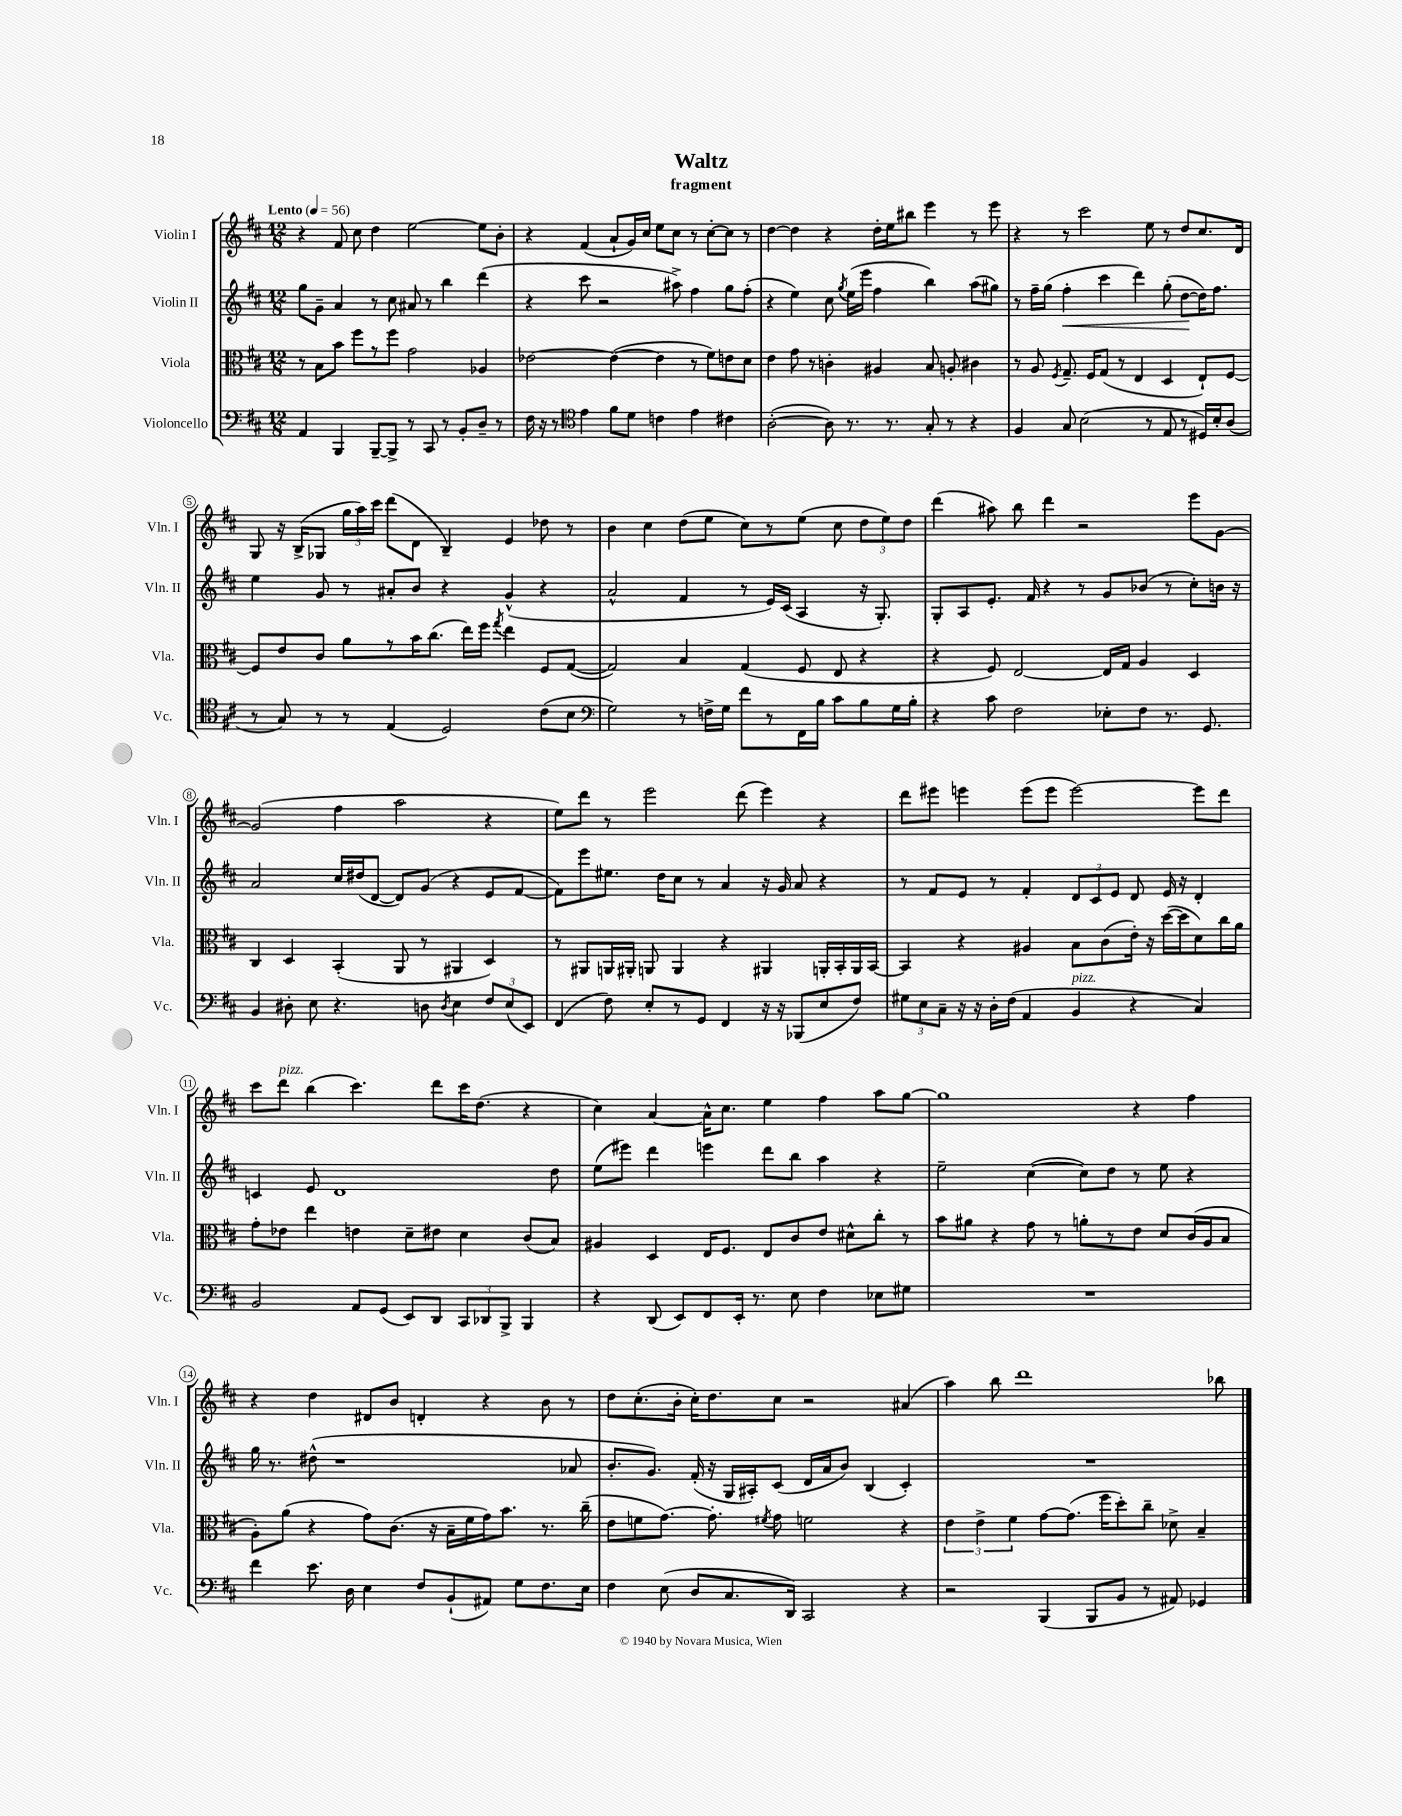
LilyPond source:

\header { title = "Waltz" subtitle = "fragment" }
<<
\new StaffGroup <<
\new Staff = "s0" \with { instrumentName = "Violin I" shortInstrumentName = "Vln. I" } {
    \clef treble \key d \major \numericTimeSignature \time 12/8 \tempo "Lento" 4 = 56
    \autoBeamOff r4 fis'8 cis''8 d''4 e''2~ e''8[ b'8]-. |
    r4 fis'4( a'8[-! g'16) cis''16] e''8[ cis''8] r8 cis''8[~-. cis''8] r8 |
    d''4~ d''4 r4 d''16[-. e''16 bis''8] e'''4 r8 e'''8 |
    r4 r8 cis'''2 e''8 r8 d''8[ cis''8. d'16] |
    g8 r16 b16[->( ges8] \tuplet 3/2 { g''16[ a''16) cis'''16] } d'''8[( d'8] b4--) e'4 des''8 r8 |
    b'4 cis''4 d''8[( e''8] cis''8[) r8 e''8]( cis''8 \tuplet 3/2 { d''8[ e''8) d''8] } |
    d'''4( ais''8) b''8 d'''4 r2 e'''8[ g'8]~ |
    g'2( fis''4 a''2 r4 |
    e''8[) d'''8] r8 e'''2 d'''8( e'''4) r4 |
    d'''8[ eis'''8] e'''4 e'''8[( e'''8] e'''2~) e'''8[ d'''8] |
    cis'''8[ d'''8]^\markup { \italic "pizz." } b''4( cis'''4.) d'''8[ cis'''16 d''8.]( r4 |
    cis''4) a'4~ a'16[-^ cis''8.] e''4 fis''4 a''8[ g''8]~ |
    g''1 r4 fis''4 |
    r4 d''4 dis'8[ b'8] d'4-. r4 b'8 r8 |
    d''8[ cis''8.-.( b'16]-. cis''16[-.) d''8. cis''8] r2 ais'4( |
    a''4) b''8 d'''1 bes''8 \bar "|." |
}
\new Staff = "s1" \with { instrumentName = "Violin II" shortInstrumentName = "Vln. II" } {
    \clef treble \key d \major \numericTimeSignature \time 12/8
    \autoBeamOff g''8[ g'8]-- a'4 r8 cis''8 ais'8 r8 b''4 d'''4( |
    r4 cis'''8 r2 ais''8->) fis''4 g''8[ fis''8]-.( |
    r4 e''4) cis''8 \acciaccatura { g''8 } e''16[( e'''16] fis''4 b''4) a''8[( gis''8]) |
    r8 fis''16[-- g''16]( fis''4-.\< cis'''4 d'''4) g''8-.( d''8[~\! d''16) fis''8.] |
    e''4 g'8 r8 ais'8[-. b'8] r4 g'4-^( r4 |
    a'2-^ fis'4 r8 e'16[) cis'16]( a4 r16 g8.-.) |
    g8[-. a8 e'8.]-. fis'16 r4 r8 g'8[ bes'8]( r8 cis''8[-.) b'16] r16 |
    a'2 cis''16[ dis''16( d'8]~ d'8[) g'8]( r4 e'8[ fis'8]~ |
    fis'8[) e'''8 eis''8.] d''16[ cis''8] r8 a'4 r16 g'16 a'8 r4 |
    r8 fis'8[ e'8] r8 fis'4-. \tuplet 3/2 { d'8[ cis'8 e'8] } d'8 e'16 r16 d'4-. |
    c'4 e'8 d'1 d''8 |
    e''8[( eis'''8]) d'''4 e'''4 d'''8[ b''8] a''4 r4 |
    e''2-- cis''4~( cis''8[) d''8] r8 e''8 r4 |
    g''16 r8. dis''8-^( r1 aes'8 |
    b'8.[-. g'8.]) fis'16-.( r16 g16[ ais16-.) cis'8]( d'16[ a'16 b'8]) b4( cis'4-.) |
    R1. \bar "|." |
}
\new Staff = "s2" \with { instrumentName = "Viola" shortInstrumentName = "Vla." } {
    \clef alto \key d \major \numericTimeSignature \time 12/8
    \autoBeamOff r8 b8[ b'8] fis''8[ r8 fis''8] g'2 aes4 |
    ees'2~ ees'4~( ees'4 r8 fis'8[) e'8 d'8] |
    e'4 g'8 r8 c'4-. ais4 b8 a8-. cis'4 |
    r8 a8 \acciaccatura { fis8 } g8.-- fis16[ g8]( r8 e4 d4 e8[-!) fis8]~ |
    fis8[ e'8 cis'8] a'8[ r8 b'16 cis''8.]( e''16[) fis''16] \acciaccatura { g''8 } e''4 fis8[ g8]~( |
    g2) b4 g4( fis8 e8 r4 |
    r4 fis8) e2~ e16[ g16] a4 d4 |
    cis4 d4 b,4-.( a,8 r8 ais,4 d4) |
    r8 ais,8[ a,16 ais,16]-. a,8 a,4 r4 ais,4 a,16[-. b,16-. a,16 b,16]~ |
    b,4 r4 ais4 b8[ cis'8( e'16]-.) r16 d''16[~( d''16 d'8) cis''16 a'16] |
    g'8[-. ees'8] e''4 e'4 d'8[-- eis'8] d'4 cis'8[( b8]) |
    ais4 d4 e16[ fis8.] e8[ cis'8 e'8] dis'8[-^ cis''8]-. r8 |
    b'8[ ais'8] r4 g'8 r8 a'8[-. r8 e'8] d'8[ cis'16( a16 b8] |
    a8[-.) a'8]( r4 g'8[) cis'8.]( r16 b16[-- fis'16 g'16) b'8.] r8. cis''16--( |
    e'8[ f'8 g'8.]~) g'8.-. \acciaccatura { fis'8 } g'8 f'2 r4 |
    \tuplet 3/2 { e'4 e'4-> fis'4 } g'8[~ g'8.]( fis''16[ d''8-.) cis''8]-- des'8-> b4-- \bar "|." |
}
\new Staff = "s3" \with { instrumentName = "Violoncello" shortInstrumentName = "Vc." } {
    \clef bass \key d \major \numericTimeSignature \time 12/8
    \autoBeamOff a,4 b,,4 b,,8[~-- b,,8]-> r8 cis,8 r8 b,8[-. d8]-- r8 |
    fis16 r16 r8 \clef tenor e'4 fis'8[ d'8] c'4 e'4 cis'4 |
    a2~-.( a8) r8. r8. g8-. r8 r4 |
    fis4 g8 b2( r8 e8 r8 dis16[) b16-. a8]( |
    r8 g8) r8 r8 e4( d2) cis'8[( b8] |
    \clef bass g2) r8 f16[-> g16] fis'8[ r8 fis,16 b16] cis'8[ b8 g16 b16]-. |
    r4 cis'8 fis2 ees8[-. fis8] r8. g,8. |
    b,4 dis8-. e8 r4. d8 \acciaccatura { d8 } e4 \tuplet 3/2 { fis8[ e8( e,8]) } |
    fis,4( fis8) e8[-. r8 g,8] fis,4 r16 r16 bes,,8[( e8 fis8]) |
    \tuplet 3/2 { gis8[ e8 cis8]-- } r16 r16 d16[-. fis16]( a,4 b,4^\markup { \italic "pizz." } r4 cis4) |
    b,2 a,8[ g,8]( e,8[) d,8] \tuplet 3/2 { cis,8[ des,8 b,,8]-> } b,,4 |
    r4 d,8( e,8[) fis,8 e,16]-. r8. e8 fis4 ees8[ gis8] |
    R1. |
    fis'4 e'8. d16 e4 fis8[ b,8-!( ais,8]) g8[ fis8. e16] |
    fis4 e8( d8[ cis8. d,16]) cis,2 r4 |
    r2 b,,4( b,,8[ b,8] r8 ais,8) ges,4 \bar "|." |
}
>>
>>
\layout { \context { \Score \override BarNumber.stencil = #(make-stencil-circler 0.1 0.3 ly:text-interface::print) } }
